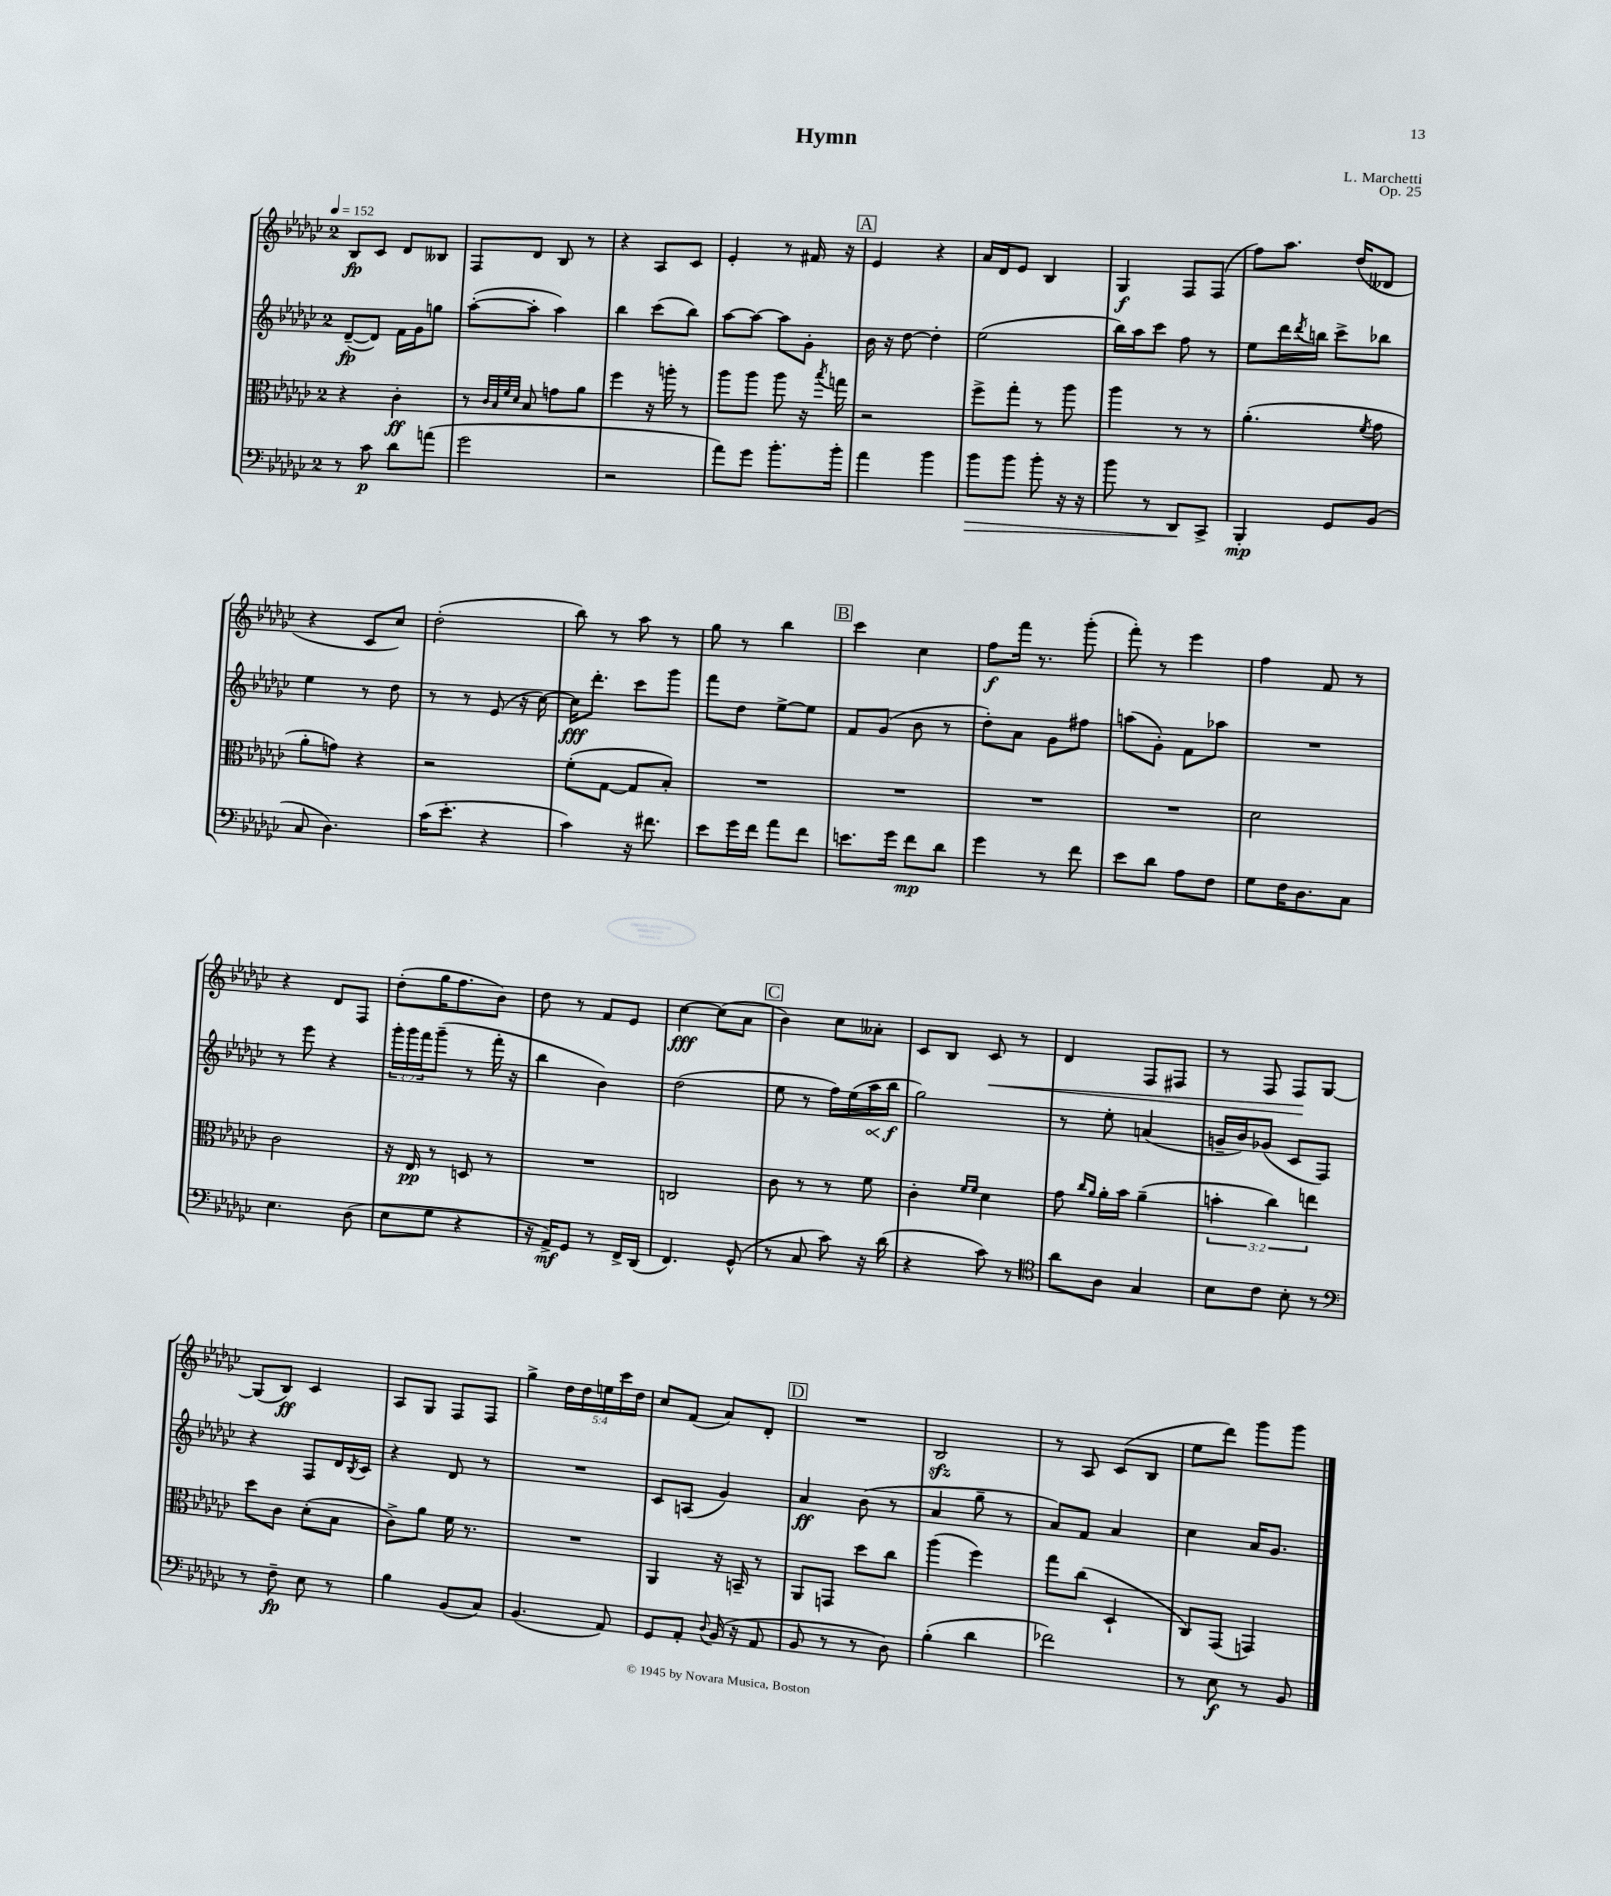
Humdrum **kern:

**kern	**dynam	**kern	**dynam	**kern	**dynam	**kern	**dynam
*part4	*part4	*part3	*part3	*part2	*part2	*part1	*part1
*staff4	*staff4	*staff3	*staff3	*staff2	*staff2	*staff1	*staff1
*clefF4	*	*clefC3	*	*clefG2	*	*clefG2	*
*k[b-e-a-d-g-c-]	*	*k[b-e-a-d-g-c-]	*	*k[b-e-a-d-g-c-]	*	*k[b-e-a-d-g-c-]	*
*M2/4	*	*M2/4	*	*M2/4	*	*M2/4	*
*MM152	*	*MM152	*	*MM152	*	*MM152	*
=1	=1	=1	=1	=1	=1	=1	=1
8r	.	4r	.	([8d-~/L	fp	8B-/L	fp
8c-\	p	.	.	8d-/J])	.	8c-/J	.
8d-\L	.	4c-'\	ff	16f\LL	.	8d-/L	.
.	.	.	.	16g-\J	.	.	.
(8an\J	.	.	.	8ggn\J	.	8B--X/J	.
=2	=2	=2	=2	=2	=2	=2	=2
2g-\	.	8r	.	([8aa-'\L	.	8F/L	.
.	.	32qqc-/LLL	.	.	.	.	.
.	.	32qqB-/	.	.	.	.	.
.	.	32qqf/	.	.	.	.	.
.	.	32qqd-/JJJ	.	.	.	.	.
.	.	8B-/	.	8aa-'\J]	.	8d-/J	.
.	.	8gn\L	.	4aa-\)	.	8B-/	.
.	.	8a-\J	.	.	.	8r	.
=3	=3	=3	=3	=3	=3	=3	=3
2r	.	4ff\	.	4bb-\	.	4r	.
.	.	16r	.	(8ccc-\L	.	8A-/L	.
.	.	16aan'\	.	.	.	.	.
.	.	8r	.	8bb-\J)	.	8c-/J	.
=4	=4	=4	=4	=4	=4	=4	=4
8a-\L)	.	8aa-\L	.	[8aa-\L	.	4e-'/	.
8g-\J	.	8aa-\J	.	8aa-\J_	.	.	.
8.b-'\L	.	8aa-\	.	8aa-\L]	.	8r	.
.	.	16r	.	8g-'\J	.	16f#X/	.
.	.	8qbb-/	.	.	.	.	.
16b-'\Jk	.	16ggn\	.	.	.	16r	.
!!LO:REH:place=s1:t=A
=5	=5	=5	=5	=5	=5	=5	=5
4a-\	.	2r	.	16b-\	.	4e-/	.
.	.	.	.	16r	.	.	.
.	.	.	.	[8dd-\	.	.	.
4b-\	.	.	.	4dd-'\]	.	4r	.
=6	=6	=6	=6	=6	=6	=6	=6
!	!LO:HP:b	!	!	!	!	!	!
8b-\L	>	8ff^\L	.	(2ee-\	.	16a-/LL	.
.	.	.	.	.	.	16d-/J	.
8b-\J	.	8gg-'\J	.	.	.	8e-/J	.
8b-'\	.	8r	.	.	.	4B-/	.
16r	.	8aa-\	.	.	.	.	.
16r	.	.	.	.	.	.	.
=7	=7	=7	=7	=7	=7	=7	=7
8b-\	.	4aa-\	.	16bb-\LL)	.	4G-/	f
.	.	.	.	16aa-\J	.	.	.
8r	.	.	.	8ccc-\J	.	.	.
8DD-/L	.	8r	.	8ff\	.	8F/L	.
8CC-^/J	]	8r	.	8r	.	(8F/J	.
=8	=8	=8	=8	=8	=8	=8	=8
4BBB-'/	mp	(4.a-'\	.	8ee-\L	.	8ff\L)	.
.	.	.	.	16ddd-\L	.	8.aa-\J	.
.	.	.	.	8qddd-/	.	.	.
.	.	.	.	16bbn\JJ	.	.	.
8GG-/L	.	.	.	8ccc-^\L	.	.	.
.	.	.	.	.	.	(16dd-/KL	.
.	.	8qf/	.	.	.	.	.
(8BB-/J	.	8g-\	.	8bb-X\J	.	8d--X/J	.
!!LO:LB:g=z
=9	=9	=9	=9	=9	=9	=9	=9
8C-/	.	8a-'\L	.	4ee-\	.	4r	.
4.D-\)	.	8gn\J)	.	.	.	.	.
.	.	4r	.	8r	.	8c-/L	.
.	.	.	.	8dd-\	.	8cc-/J)	.
=10	=10	=10	=10	=10	=10	=10	=10
(16c-\KL	.	2r	.	8r	.	(2dd-'\	.
8.e-'\J	.	.	.	.	.	.	.
.	.	.	.	8r	.	.	.
4r	.	.	.	(8e-/	.	.	.
.	.	.	.	16r	.	.	.
.	.	.	.	[16cc-\)	.	.	.
=11	=11	=11	=11	=11	=11	=11	=11
4c-\)	.	(8f'\L	.	16cc-\KL]	fff	8bb-\)	.
.	.	.	.	8.ddd-'\J	.	.	.
.	.	[8G-\J	.	.	.	8r	.
16r	.	8G-/L]	.	8ccc-\L	.	8aa-\	.
8.f#X\	.	.	.	.	.	.	.
.	.	8B-'/J)	.	8ggg-\J	.	8r	.
=12	=12	=12	=12	=12	=12	=12	=12
8e-\L	.	2r	.	8fff\L	.	8gg-\	.
16g-\L	.	.	.	8dd-\J	.	8r	.
16f\JJ	.	.	.	.	.	.	.
8a-\L	.	.	.	[8ee-^\L	.	4bb-\	.
8f\J	.	.	.	8ee-\J]	.	.	.
!!LO:REH:place=s1:t=B
=13	=13	=13	=13	=13	=13	=13	=13
8.en\L	.	2r	.	8f/L	.	4ccc-\	.
.	.	.	.	(8g-/J	.	.	.
16g-\Jk	.	.	.	.	.	.	.
8f\L	mp	.	.	8b-\	.	4cc-\	.
8d-\J	.	.	.	8r	.	.	.
=14	=14	=14	=14	=14	=14	=14	=14
4g-\	.	2r	.	8dd-'\L)	.	8ff\L	f
.	.	.	.	8a-\J	.	16fff\Jk	.
.	.	.	.	.	.	8.r	.
8r	.	.	.	8g-\L	.	.	.
8f\	.	.	.	8ff#X\J	.	(8ggg-'\	.
=15	=15	=15	=15	=15	=15	=15	=15
8e-\L	.	2r	.	(8aan\L	.	8fff'\)	.
8d-\J	.	.	.	8g-'\J)	.	8r	.
8A-\L	.	.	.	8f\L	.	4eee-\	.
8F\J	.	.	.	8aa-X\J	.	.	.
=16	=16	=16	=16	=16	=16	=16	=16
8G-\L	.	2d-\	.	2r	.	4ff\	.
16F\K	.	.	.	.	.	.	.
8.D-\	.	.	.	.	.	.	.
.	.	.	.	.	.	8f/	.
8C-\J	.	.	.	.	.	8r	.
!!LO:LB:g=z
=17	=17	=17	=17	=17	=17	=17	=17
4.E-\	.	2c-\	.	8r	.	4r	.
.	.	.	.	8eee-\	.	.	.
.	.	.	.	4r	.	8d-/L	.
(8D-\	.	.	.	.	.	8F/J	.
=18	=18	=18	=18	=18	=18	=18	=18
8E-\L	.	16r	.	24ggg-'\LL	.	(8dd-'\L	.
.	.	.	.	24ggg-\	.	.	.
.	.	16E-/	pp	.	.	.	.
.	.	.	.	24fff\J	.	.	.
8G-\J	.	8r	.	(8ggg-~\J	.	16gg-\K	.
.	.	.	.	.	.	8.ff\	.
4r	.	8Dn/	.	8r	.	.	.
.	.	8r	.	16fff'\	.	8b-\J)	.
.	.	.	.	16r	.	.	.
=19	=19	=19	=19	=19	=19	=19	=19
16r	.	2r	.	4bb-\	.	8dd-\	.
16AA-^/KL)	mf	.	.	.	.	.	.
8GG-/J	.	.	.	.	.	8r	.
8r	.	.	.	4b-\)	.	8f/L	.
16FF^/LL	.	.	.	.	.	8e-/J	.
(16DD-/JJ	.	.	.	.	.	.	.
=20	=20	=20	=20	=20	=20	=20	=20
4.FF/)	.	2Cn/	.	(2dd-\	.	[4cc-\	fff
.	.	.	.	.	.	(8cc-\L]	.
(8GG-^^/	.	.	.	.	.	8a-\J	.
!!LO:REH:place=s1:t=C
=21	=21	=21	=21	=21	=21	=21	=21
8r	.	8c-\	.	8ee-\	.	4b-\)	.
8C-/	.	8r	.	8r	.	.	.
8c-\)	.	8r	.	16ff\LL)	.	8cc-\L	.
.	.	.	.	(16ee-\	.	.	.
!	!	!	!	!	!LO:HP:b	!	!
16r	.	8f\	.	16aa-\	<	8a--X'\J	.
(16d-\	.	.	.	16bb-\JJ	f	.	.
.	.	.	.	.	[	.	.
=22	=22	=22	=22	=22	=22	=22	=22
4r	.	4c-'\	.	2gg-\)	.	8c-/L	.
.	.	.	.	.	.	8B-/J	.
.	.	16qqf/LL	.	.	.	.	.
.	.	16qqf/JJ	.	.	.	.	.
!	!	!	!	!	!	!	!LO:HP:b
8c-\)	.	4d-\	.	.	.	8c-/	<
8r	.	.	.	.	.	8r	.
=23	=23	=23	=23	=23	=23	=23	=23
*clefC4	*	*	*	*	*	*	*
8a-\L	.	8g-\	.	8r	.	4d-/	.
.	.	16qqcc-/LL	.	.	.	.	.
.	.	16qqa-/JJ	.	.	.	.	.
8A-\J	.	16a-'\LL	.	8ee-'\	.	.	.
.	.	16b-\JJ	.	.	.	.	.
4G-/	.	(4a-~\	.	(4an/	.	8F/L	.
.	.	.	.	.	.	8F#X/J	.
=24	=24	=24	=24	=24	=24	=24	=24
8B-\L	.	6bn'\	.	16gn~/LL	.	8r	.
.	.	.	.	16b-/J)	.	.	.
8c-\J	.	.	.	(8g-X/J	.	8F/	.
.	.	6cc-\)	.	.	.	.	.
8B-'\	.	.	.	8c-/L	.	8F/L	.
.	.	6een\	.	.	.	.	.
8r	.	.	.	8F/J)	.	[8G-/J	[
!!LO:LB:g=z
=25	=25	=25	=25	=25	=25	=25	=25
*clefF4	*	*	*	*	*	*	*
8r	.	8dd-\L	.	4r	.	(8G-/L]	.
8F~\	fp	8c-\J	.	.	.	8B-/J)	ff
8E-\	.	(8d-'\L	.	8F/L	.	4c-/	.
8r	.	8B-\J	.	16d-/L	.	.	.
.	.	.	.	8qB-/	.	.	.
.	.	.	.	16c-/JJ	.	.	.
=26	=26	=26	=26	=26	=26	=26	=26
4B-\	.	8c-^\L)	.	4r	.	8A-/L	.
.	.	8a-\J	.	.	.	8G-/J	.
(8BB-/L	.	16f\	.	8d-/	.	8F/L	.
.	.	8.r	.	.	.	.	.
8C-/J)	.	.	.	8r	.	8F/J	.
=27	=27	=27	=27	=27	=27	=27	=27
(4.BB-/	.	2r	.	2r	.	4gg-^\	.
.	.	.	.	.	.	20dd-\LL	.
.	.	.	.	.	.	20dd-\	.
.	.	.	.	.	.	20een\	.
8AA-/)	.	.	.	.	.	.	.
.	.	.	.	.	.	20ccc-\	.
.	.	.	.	.	.	20dd-\JJ	.
=28	=28	=28	=28	=28	=28	=28	=28
8GG-/L	.	4AA-/	.	8c-/L	.	8cc-/L	.
8AA-'/J	.	.	.	(8An/J	.	(8f/J	.
8qqD-/	.	.	.	.	.	.	.
(16BB-/	.	16r	.	4g-/)	.	8a-/L)	.
16r	.	16BBn~/	.	.	.	.	.
8AA-/	.	8r	.	.	.	8d-'/J	.
!!LO:REH:place=s1:t=D
=29	=29	=29	=29	=29	=29	=29	=29
8BB-/	.	8AA-/L	.	4a-/	ff	2r	.
8r	.	8GGn/J	.	.	.	.	.
8r	.	8dd-\L	.	(8b-\	.	.	.
8D-\)	.	8cc-\J	.	8r	.	.	.
=30	=30	=30	=30	=30	=30	=30	=30
(4B-'\	.	(4aa-\	.	4a-/	.	2B-zz/	.
4d-\	.	4ff\)	.	8gg-~\	.	.	.
.	.	.	.	8r	.	.	.
=31	=31	=31	=31	=31	=31	=31	=31
2f-X\)	.	8gg-\L	.	8a-/L)	.	8r	.
.	.	(8cc-\J	.	8f/J	.	8A-/	.
.	.	4D-`/	.	4a-/	.	(8c-/L	.
.	.	.	.	.	.	8B-/J	.
=32	=32	=32	=32	=32	=32	=32	=32
8r	.	8C-/L)	.	4cc-\	.	8ee-\L	.
8E-\	f	(8GG-/J	.	.	.	8ddd-\J)	.
8r	.	4GGn/)	.	16a-/KL	.	8ggg-\L	.
.	.	.	.	8.g-/J	.	.	.
8BB-/	.	.	.	.	.	8ggg-\J	.
==	==	==	==	==	==	==	==
*-	*-	*-	*-	*-	*-	*-	*-
